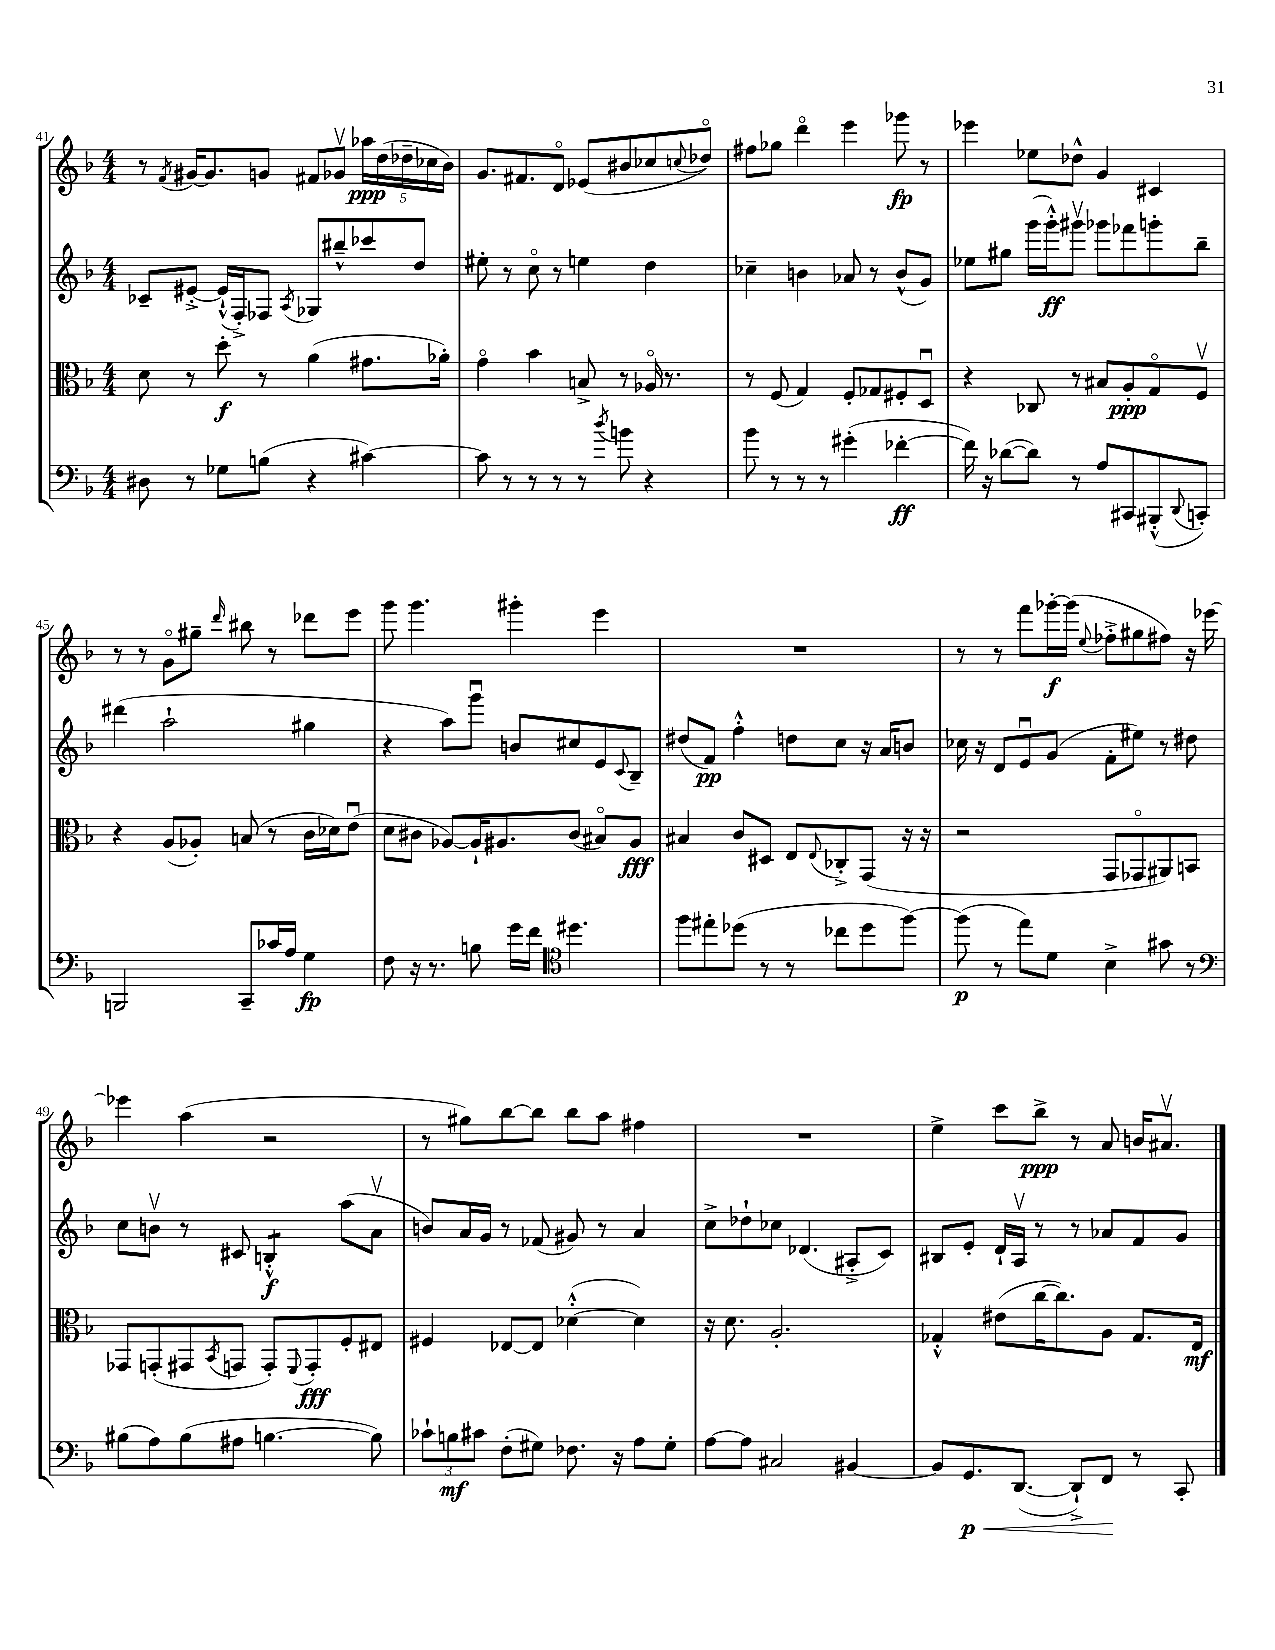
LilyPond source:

<<
\new StaffGroup <<
\new Staff = "s0" {
    \clef treble \key f \major \numericTimeSignature \time 4/4
    r8 \acciaccatura { f'8 } gis'16~ gis'8. g'8 fis'8 ges'8\upbow \tuplet 5/4 { aes''16\ppp d''16( des''16-- ces''16 bes'16) } |
    g'8. fis'8. d'8\flageolet ees'8( bis'8 ces''8 \appoggiatura { c''8 } des''8\flageolet) |
    fis''8 ges''8 d'''4\flageolet e'''4 ges'''8\fp r8 |
    ees'''4 ees''8 des''8-^ g'4 cis'4 |
    r8 r8 g'8\flageolet gis''8-- \grace { d'''16 } bis''8 r8 des'''8 e'''8 |
    g'''8 g'''4. gis'''4-. e'''4 |
    R1 |
    r8 r8 f'''8 ges'''16~-.\f ges'''16( \appoggiatura { e''8 } fes''8-.-> gis''8 fis''8) r16 ees'''16~ |
    ees'''4 a''4( r2 |
    r8 gis''8) bes''8~ bes''8 bes''8 a''8 fis''4 |
    R1 |
    e''4-> c'''8 bes''8->\ppp r8 a'8 b'16 ais'8.\upbow \bar "|." |
}
\new Staff = "s1" {
    \clef treble \key f \major \numericTimeSignature \time 4/4
    ces'8-- eis'8~-.-> eis'16-!-^( f16-.->) fes8 \acciaccatura { a8 } ges8 bis''8---^ ces'''8 d''8 |
    eis''8-. r8 c''8\flageolet r8 e''4 d''4 |
    ces''4-- b'4 aes'8 r8 b'8-^( g'8) |
    ees''8 gis''8 g'''16( g'''16-.-^\ff) gis'''8\upbow ges'''8 fes'''8 g'''8-. bes''8-- |
    dis'''4( a''2-! gis''4 |
    r4 a''8) g'''8\downbow b'8 cis''8 e'8 \appoggiatura { c'8 } bes8-- |
    dis''8( f'8\pp) f''4-.-^ d''8 c''8 r16 a'16 b'8 |
    ces''16 r16 d'8 e'8\downbow g'8( f'8-. eis''8) r8 dis''8 |
    c''8 b'8\upbow r8 cis'8 b4:8-.-^\f a''8( a'8\upbow |
    b'8) a'16 g'16 r8 fes'8( gis'8) r8 a'4 |
    c''8-> des''8-! ces''8 des'4.( ais8-.-> c'8) |
    bis8 e'8-. d'16-! a16\upbow r8 r8 aes'8 f'8 g'8 \bar "|." |
}
\new Staff = "s2" {
    \clef alto \key f \major \numericTimeSignature \time 4/4
    d'8 r8 d''8-.\f r8 a'4( gis'8. aes'16-.) |
    g'4\flageolet bes'4 b8-> r8 aes16\flageolet r8. |
    r8 f8( g4) f8-. ges8 fis8-. d8\downbow |
    r4 ces8 r8 bis8 a8-.\ppp g8\flageolet f8\upbow |
    r4 a8( aes8-.) b8( r8 c'16 des'16) e'8\downbow( |
    d'8 cis'8 aes8~) aes16-! ais8. cis'8( bis8\flageolet) ais8\fff |
    bis4 c'8 dis8 e8 \appoggiatura { e8 } ces8-.-> g,8( r16 r16 |
    r2 g,8 ges,8\flageolet ais,8) b,8 |
    ges,8 g,8-.( gis,8 \acciaccatura { bes,8 } g,8 g,8-.) \appoggiatura { f,8 } g,8-.\fff f8-. eis8 |
    fis4 ees8~ ees8 des'4~-.-^( des'4) |
    r16 d'8. a2.-. |
    ges4-.-^ eis'8( c''16~ c''8.) a8 ges8. e16\mf \bar "|." |
}
\new Staff = "s3" {
    \clef bass \key f \major \numericTimeSignature \time 4/4
    dis8 r8 ges8 b8( r4 cis'4~) |
    cis'8 r8 r8 r8 r8 \acciaccatura { d''8 } b'8 r4 |
    bes'8 r8 r8 r8 gis'4-.( fes'4~-.\ff |
    fes'16) r16 des'8~( des'8) r8 a8 cis,8 bis,,8-.-^( \appoggiatura { d,8 } c,8-.) |
    b,,2 c,8-- ces'16 a16 g4\fp |
    f8 r16 r8. b8 g'16 f'16 \clef tenor dis''4. |
    f''8 eis''8-. des''8( r8 r8 ces''8 des''8 f''8~) |
    f''8\p( r8 e''8) d'8 bes4-> gis'8 r8 |
    \clef bass bis8( a8) bis8( ais8 b4.~ b8) |
    \tuplet 3/2 { ces'8-! b8\mf cis'8 } f8-.( gis8) fes8. r16 a8 gis8-. |
    a8~ a8 cis2 bis,4~ |
    bis,8 g,8.\p\< d,8.~( d,8-!->) f,8\! r8 c,8-. \bar "|." |
}
>>
>>
\layout { \context { \Score currentBarNumber = #41 } }
